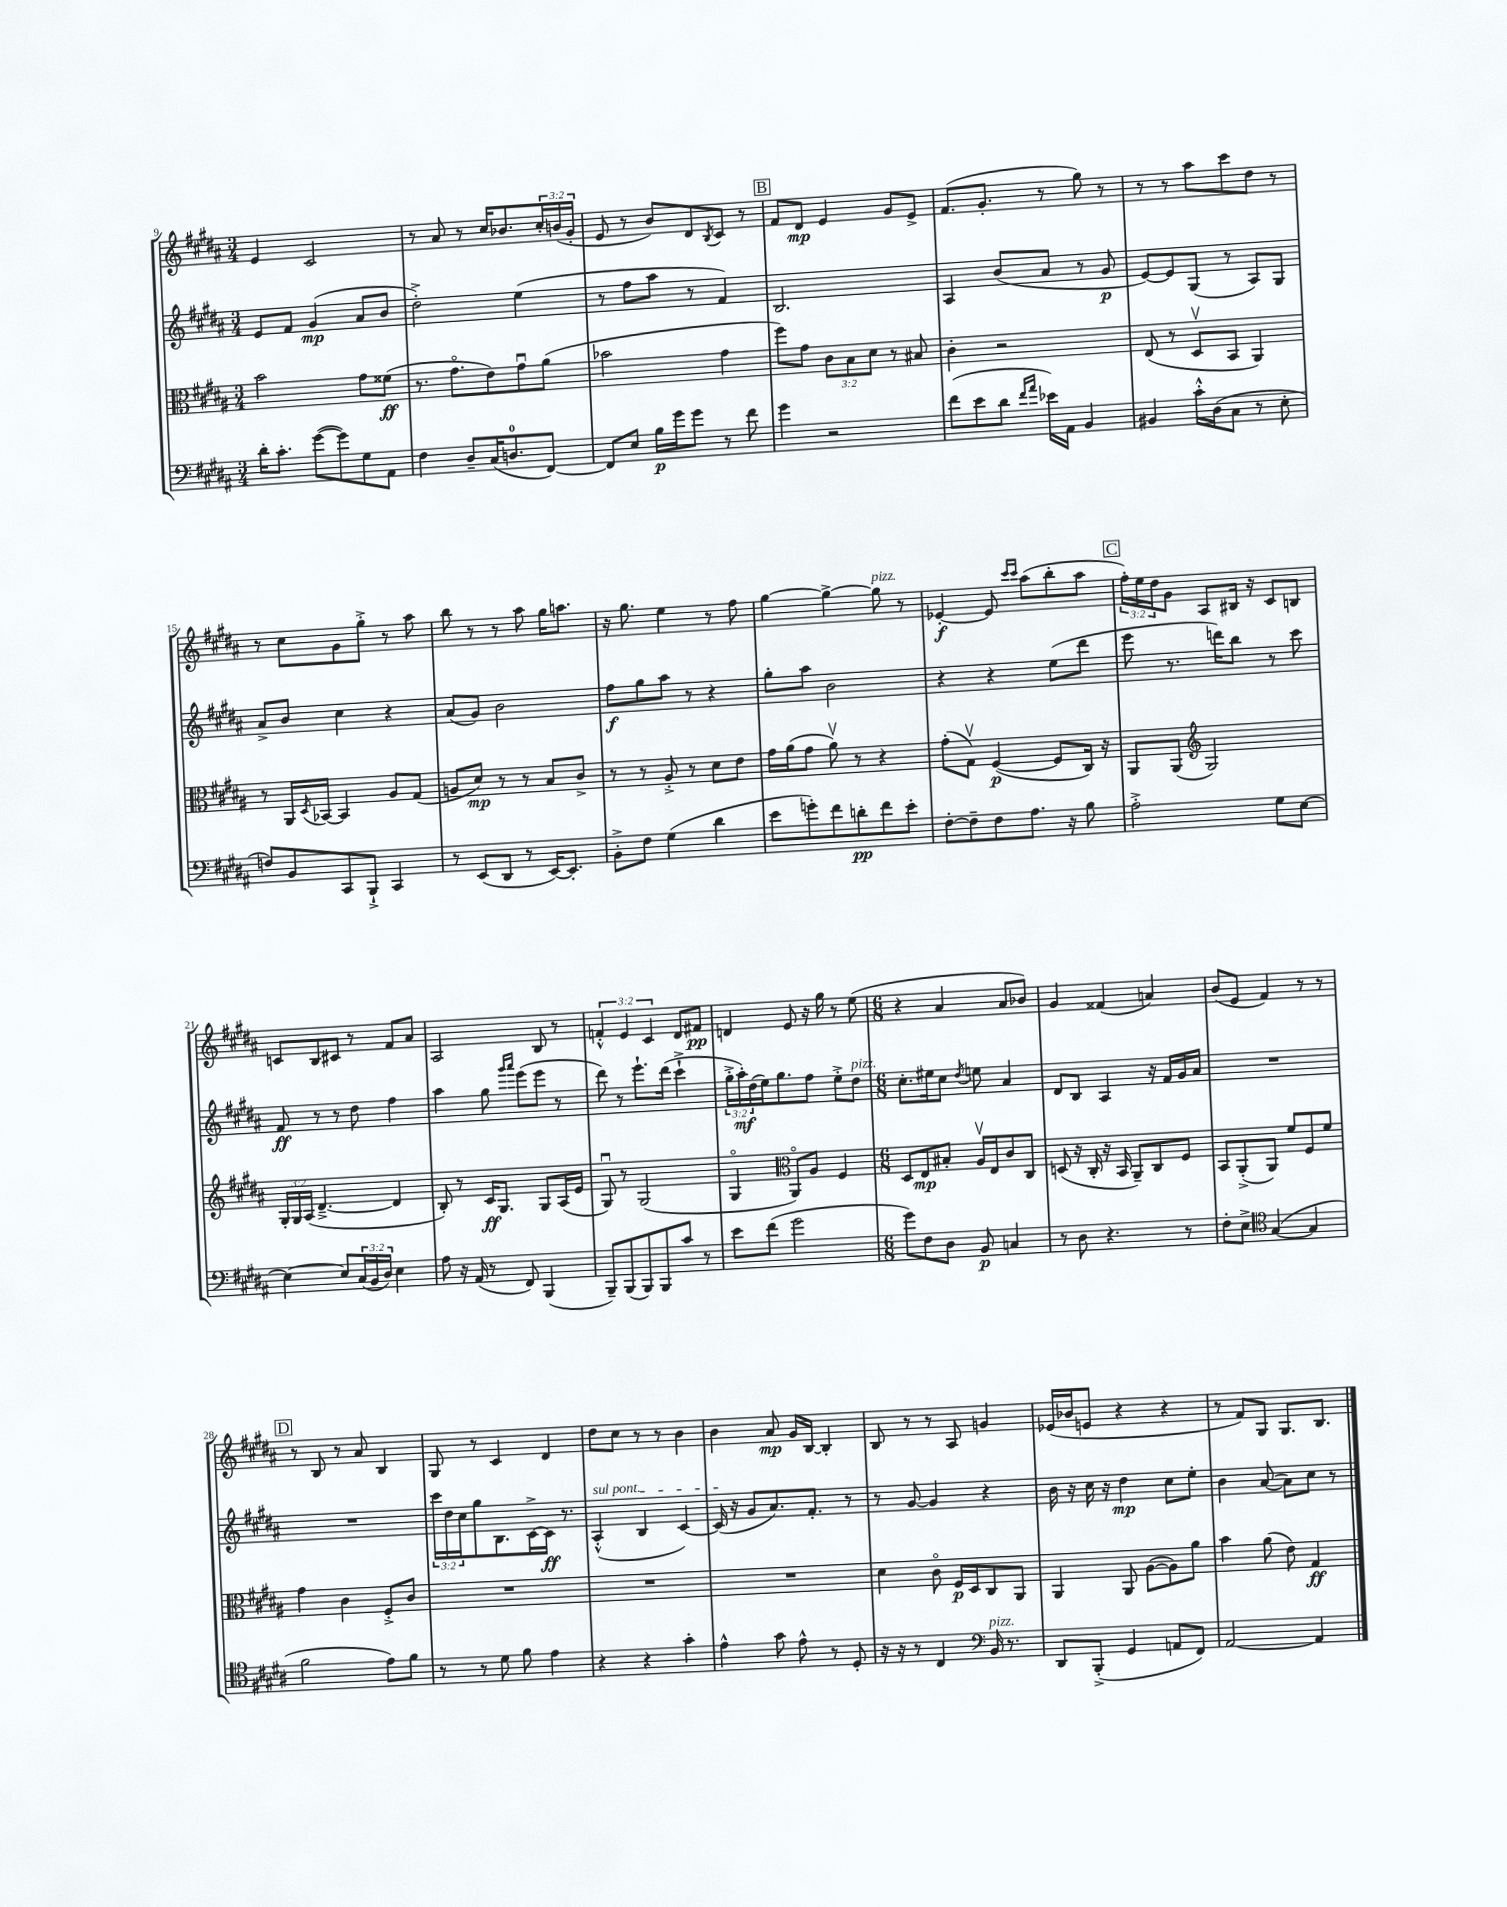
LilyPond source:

<<
\new StaffGroup <<
\new Staff = "s0" {
    \clef treble \key b \major \numericTimeSignature \time 3/4 \override Staff.TupletNumber.text = #tuplet-number::calc-fraction-text
    e'4 cis'2 |
    r8 ais'8 r8 cis''16 bes'8. \tuplet 3/2 { cis''16-. b'16( gis'16-. } |
    e'8 r8 b'8) dis'8 \acciaccatura { b8 } cis'8 r8 |
    \mark \markup { \box "B" } fis'8 dis'8\mp e'4 gis'8 e'8-> |
    fis'8.( gis'8.-. r8 gis''8) r8 |
    r8 r8 ais''8 cis'''8 dis''8 r8 |
    r8 cis''8 gis'8 gis''8-.-> r8 ais''8 |
    b''8 r8 r8 ais''8 gis''16 a''8. |
    r16 gis''8. e''4 r8 fis''8 |
    gis''4~ gis''4~-> gis''8^\markup { \italic "pizz." } r8 |
    ees'4~-.\f ees'8 \grace { cis'''16 cis'''16 } ais''8( b''8-. ais''8 |
    \mark \markup { \box "C" } \tuplet 3/2 { fis''16-.) e''16 dis''16 } gis'8 ais8 bis16 r16 cis'8 b8 |
    c'8 b8 cis'8 r8 fis'8 ais'8 |
    ais2 b8 r8 |
    \tuplet 3/2 { f'4-.-^ e'4 cis'4 } dis'8 fis'8\pp |
    d'4 e'8 r16 gis''16 r8 e''8( |
    \numericTimeSignature \time 6/8 r4 ais'4 ais'8 bes'8) |
    gis'4 fisis'4( a'4) |
    b'8( e'8 fis'4) r8 r8 |
    \mark \markup { \box "D" } r8 b8 r8 ais'8 b4 |
    gis8 r8 cis'4 dis'4 |
    dis''8 cis''8 r8 r8 b'4 |
    b'4 ais'8\mp gis'16 b16~ b4-. |
    b8 r8 r8 ais8 g'4 |
    ees'16( bes'16 e'8 r4 r4 |
    r8 fis'8) gis8 gis8. b8. \bar "|." |
}
\new Staff = "s1" {
    \clef treble \key b \major \numericTimeSignature \time 3/4 \override Staff.TupletNumber.text = #tuplet-number::calc-fraction-text
    e'8 fis'8 gis'4\mp( ais'8 b'8 |
    dis''2-.->) e''4( |
    r8 fis''8 ais''8 r8 fis'4) |
    \mark \markup { \box "B" } b2. |
    ais4 b'8( ais'8 r8 gis'8\p |
    e'8~) e'8 gis8( r8 ais8) gis8 |
    ais'8-> b'8 cis''4 r4 |
    ais'8( gis'8) b'2 |
    fis''8\f gis''8 ais''8 r8 r4 |
    gis''8-. ais''8 b'2 |
    r4 r4 e''8( dis'''8 |
    \mark \markup { \box "C" } e'''8 r8. d'''16) b''8 r8 cis'''8 |
    fis'8\ff r8 r8 dis''8 fis''4 |
    ais''4 gis''8 \grace { gis'''16 ais'''16 } e'''8( e'''8 r8 |
    dis'''8) r8 e'''8.-! dis'''16( cis'''4-!-> |
    \tuplet 3/2 { gis''16-.-> ais''16-.\mf) dis''16( } e''16) gis''8. fis''8 e''8-.-> dis''8^\markup { \italic "pizz." } |
    \numericTimeSignature \time 6/8 cis''8.-. eis''16 cis''8 \acciaccatura { dis''8 } e''8 ais'4 |
    dis'8 b8 ais4 r16 fis'16 gis'16 ais'16 |
    R2. |
    \mark \markup { \box "D" } R2. |
    \tuplet 3/2 { cis'''16 dis''16 cis''16 } gis''8 b8. cis'16~-> cis'16\ff r8. |
    \once \override TextSpanner.bound-details.left.text = \markup { \italic "sul pont." } ais4-.-^\startTextSpan( b4 cis'4~) |
    cis'16\stopTextSpan( r16 gis'8 ais'8.) fis'8.-. r8 |
    r8 gis'8~ gis'4 r4 |
    b'16 r16 cis''16 r16 dis''4\mp cis''8 e''8-. |
    b'4 ais'8~( ais'8) cis''8 r8 \bar "|." |
}
\new Staff = "s2" {
    \clef alto \key b \major \numericTimeSignature \time 3/4 \override Staff.TupletNumber.text = #tuplet-number::calc-fraction-text
    b'2 gis'8 fisis'8\ff( |
    r8. gis'8.\flageolet e'8) gis'8\downbow ais'8( |
    bes'2 gis'4 |
    \mark \markup { \box "B" } fis''8) gis'8 \tuplet 3/2 { cis'8 b8 dis'8 } r8 bis8 |
    cis'4-. r2 |
    e8( r8 dis8\upbow b,8 ais,4) |
    r8 ais,16 \acciaccatura { dis8 } bes,16~ bes,4 ais8 gis8( |
    a8 dis'8\mp) r8 r8 b8 cis'8-> |
    r8 r8 ais8-.-> r8 dis'8 e'8 |
    gis'16 ais'16( gis'8 ais'8\upbow) r8 r4 |
    gis'8-.( gis8\upbow) fis4~\p( fis8 cis16) r16 |
    \mark \markup { \box "C" } ais,8 ais,8( \clef treble gis2) |
    \tuplet 3/2 { gis16-. gis16 ais16( } dis'4.~---> dis'4 |
    b8-.) r8 cis'16\ff gis8. gis8 ais16( e'16 |
    gis8\downbow) r8 gis2( |
    gis4\flageolet \clef alto ais,8\flageolet) ais8 fis4 |
    \numericTimeSignature \time 6/8 dis8 e8\mp bis8-. ais16\upbow e16 cis'8 cis8 |
    d8( r16 cis16-. r16 b,16 ais,8--) cis8 fis8 |
    b,8 ais,8-.->( ais,8) fis'8 fis8 fis'8 |
    \mark \markup { \box "D" } gis'4 cis'4 fis8-.-> cis'8 |
    R2. |
    R2. |
    R2. |
    dis'4 cis'8\flageolet fis16\p dis16 cis8 ais,8 |
    ais,4 ais,8 ais8~( ais8) ais'8 |
    b'4 ais'8( e'8) gis4\ff \bar "|." |
}
\new Staff = "s3" {
    \clef bass \key b \major \numericTimeSignature \time 3/4 \override Staff.TupletNumber.text = #tuplet-number::calc-fraction-text
    dis'16-. cis'8.-. gis'8~( gis'8) gis8 ais,8 |
    fis4 dis8-- cis16( d8.-0 fis,8~) |
    fis,8 e8 b16\p gis'16 gis'8 r8 fis'8 |
    \mark \markup { \box "B" } gis'4 r2 |
    fis'8( e'8 dis'8 \grace { fis'16 ais'16 } ees'16) ais,16 b,4 |
    bis,4 cis'16-.-^ dis16( cis8 r8 e8-. |
    f8) b,8 cis,8 b,,8-!-> cis,4 |
    r8 e,8( dis,8 r8 e,16~) e,8.-. |
    b,8-.-> fis8 gis4( dis'4 |
    e'8 g'8-.) fis'8 d'8-.\pp fis'8 e'8-. |
    fis8~-. fis8-- fis8 ais8. r16 b8 |
    \mark \markup { \box "C" } ais2-.-> gis8 e8~ |
    e4~ e8 \tuplet 3/2 { cis16( b,16 dis16) } e4 |
    ais8 r16 ais,16( r8 fis,8) b,,4( |
    b,,8--) b,,8( b,,8) b,,8 cis'8 r8 |
    e'8 fis'8( gis'2 |
    \numericTimeSignature \time 6/8 gis'8) fis8 dis8 b,8\p c4 |
    r8 dis8 r4. r8 |
    fis8-. e8-> \clef tenor gis4~( gis4 |
    \mark \markup { \box "D" } fis'2 e'8) fis'8 |
    r8 r8 dis'8 fis'8 e'4 |
    r4 r4 gis'4-. |
    e'4-^ gis'8 e'8-^ r8 dis8-. |
    r16 r16 r8 cis4 \clef bass b,16^\markup { \italic "pizz." } r8. |
    dis,8 b,,8-.->( gis,4 a,8 fis,8) |
    ais,2~ ais,4 \bar "|." |
}
>>
>>
\layout { \context { \Score currentBarNumber = #9 } }
